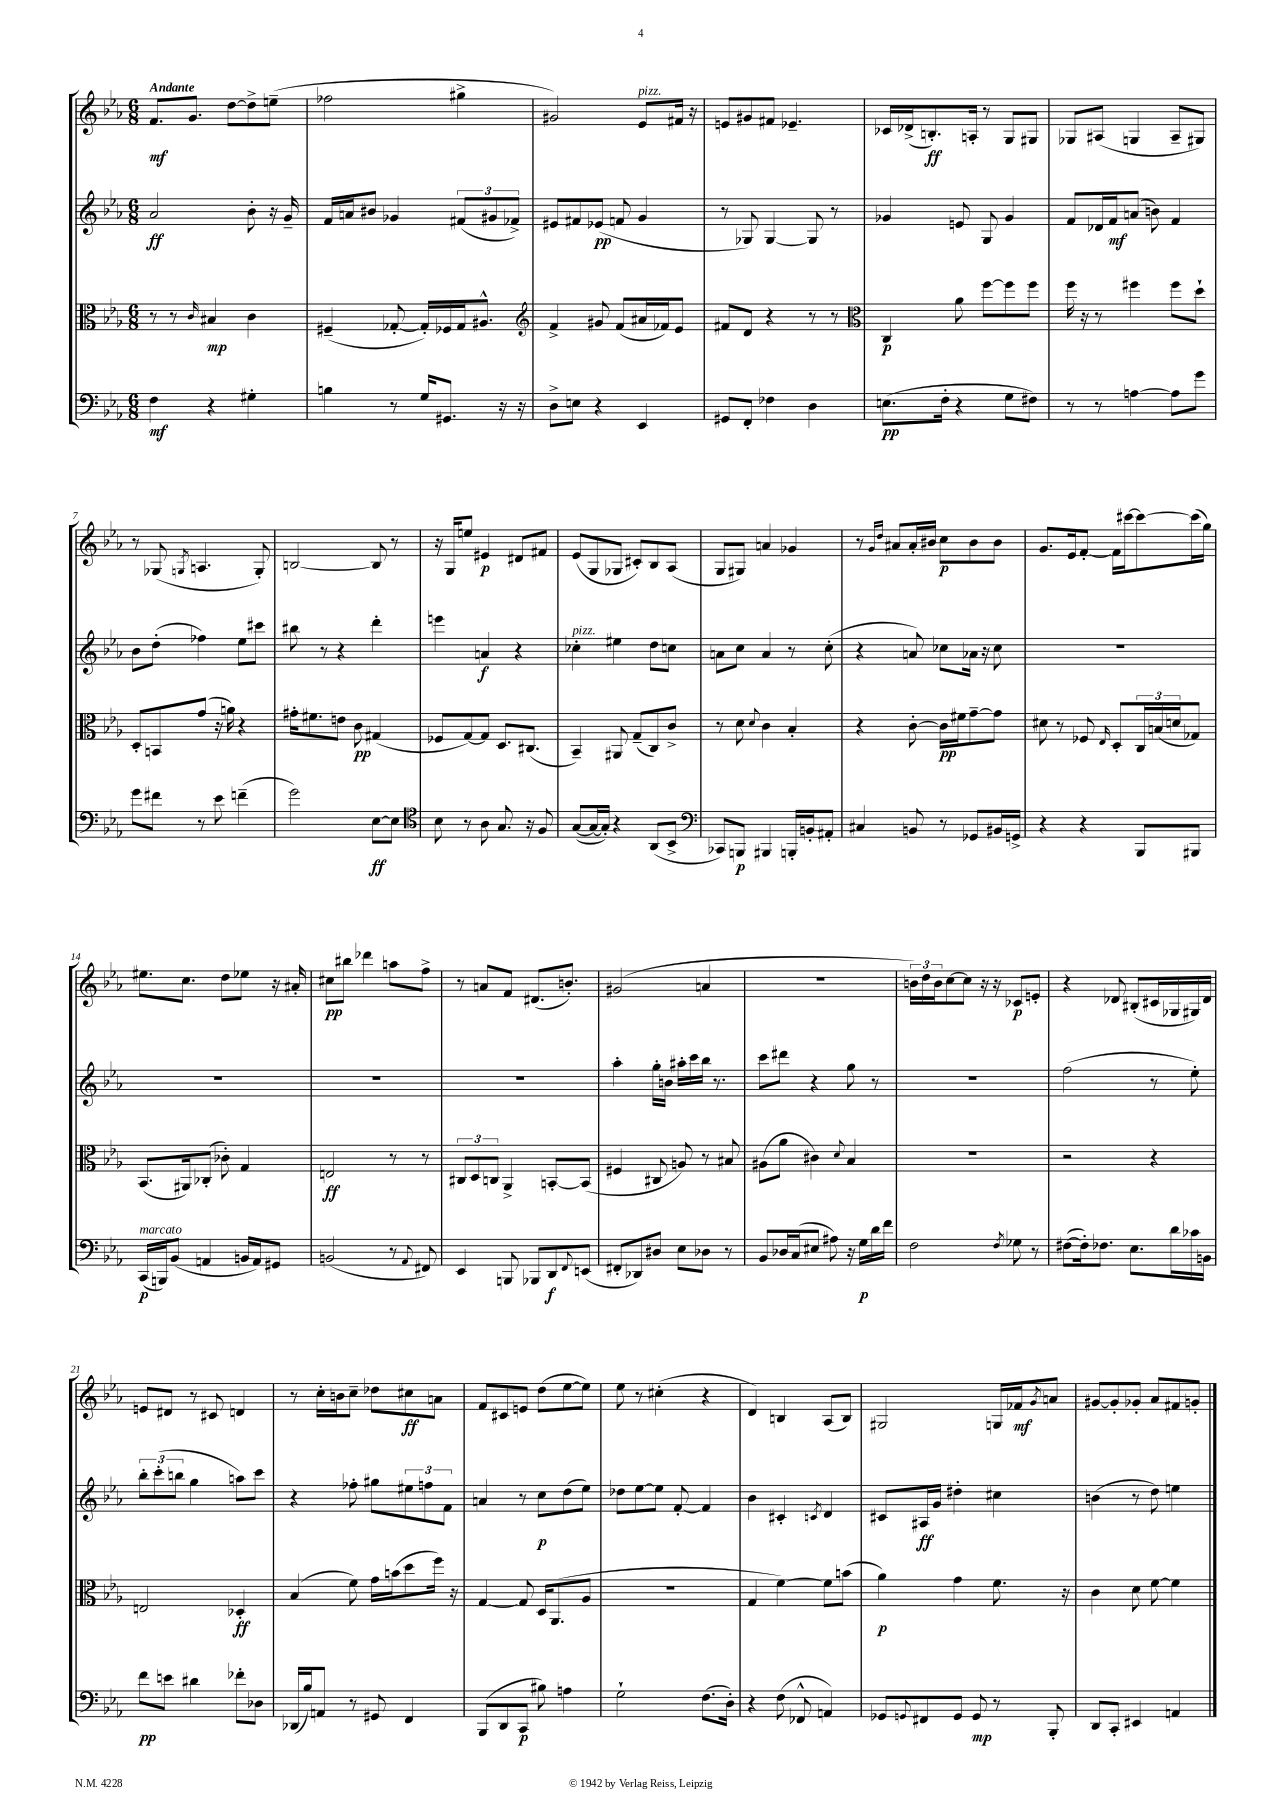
<<
\new StaffGroup <<
\new Staff = "s0" {
    \clef treble \key ees \major \numericTimeSignature \time 6/8 \tempo "Andante"
    f'8.\mf g'8. d''8~ d''8-> e''8--( |
    fes''2 gis''4-> |
    gis'2) ees'8^\markup { \italic "pizz." } fis'16 r16 |
    e'8 gis'8 fis'8 ees'4.-- |
    ces'16 des'16->( b8.-.\ff) a16-. r8 g8 gis8 |
    ges8 ais8( g4 ais8-- gis8) |
    r8 ges8( \acciaccatura { g8 } a4. g8-.) |
    b2~ b8 r8 |
    r16 g16 e''8 eis'4\p dis'8 fis'8 |
    ees'8( g8 ges8 cis'8-.) bes8 aes8( |
    g8 gis8) a'4 ges'4 |
    r8 \grace { g'16 d''16 } ais'8 ais'16-. bis'16 c''8\p bis'8 bis'8 |
    g'8. ees'16 f'8~-. f'16 cis'''16~ cis'''8~ cis'''16( g''16) |
    eis''8. c''8. d''8 ees''8 r16 ais'16-. |
    cis''8\pp bis''8 des'''4 a''8 f''8-> |
    r8 a'8 f'8 dis'8.( b'8.-.) |
    gis'2( a'4 |
    R2. |
    \tuplet 3/2 { b'16) d''16 b'16 } c''8~ c''8 r16 r16 ces'8\p e'8-. |
    r4 des'8 bis8-.( cis'16 ges16 gis16) des'16 |
    e'8 dis'8 r8 cis'8 d'4 |
    r8 c''16-. b'16 c''8-- des''8 cis''8\ff a'8 |
    f'8 cis'8 e'8 d''8( ees''8~ ees''8) |
    ees''8 r8 cis''4-.( r4 |
    d'4) b4 aes8( b8) |
    gis2 g16 fes'16\mf \acciaccatura { g'8 } a'8 |
    gis'8~ gis'8-. ges'8-. aes'8 fis'8 g'8-. \bar "|." |
}
\new Staff = "s1" {
    \clef treble \key ees \major \numericTimeSignature \time 6/8
    aes'2\ff bes'8-. r16 g'16-- |
    f'16 a'16 bis'8 ges'4 \tuplet 3/2 { fis'8( gis'8 fes'8->) } |
    eis'8 fis'8 ees'8\pp( f'8 g'4 |
    r8 ges8) ges4~ ges8 r8 |
    ges'4 e'8 g8 ges'4 |
    f'8 des'16 f'16\mf a'8( b'8) f'4 |
    bes'8 d''8-.( fes''4) ees''8 cis'''8 |
    bis''8 r8 r4 d'''4-. |
    e'''4 a'4\f r4 |
    ces''4-.^\markup { \italic "pizz." } eis''4 d''8 c''8 |
    a'8 c''8 a'4 r8 c''8-.( |
    r4 a'8) ces''8 aes'16 r16 ces''8 |
    R2. |
    R2. |
    R2. |
    R2. |
    aes''4-. g''16-. b'16 ais''16-. c'''16 bes''16 r8. |
    c'''8 dis'''8 r4 g''8 r8 |
    R2. |
    f''2( r8 ees''8-.) |
    \tuplet 3/2 { bes''8-. c'''8-.( b''8 } g''4 a''8) c'''8 |
    r4 fes''8-. gis''8 \tuplet 3/2 { eis''8 f''8 f'8 } |
    a'4 r8 c''8\p d''8( ees''8) |
    des''8 ees''8~ ees''8 f'8~-. f'4 |
    bes'4 cis'4-. \acciaccatura { c'8 } d'4 |
    cis'8 ais16\ff g'16 dis''4-. cis''4 |
    b'4( r8 d''8) e''4 \bar "|." |
}
\new Staff = "s2" {
    \clef alto \key ees \major \numericTimeSignature \time 6/8
    r8 r8 \grace { c'16 } bis4\mp c'4 |
    fis4--( ges8~-. ges16-.) fes16 ges16 ais8.-^ |
    \clef treble f'4-> gis'8 f'8( ais'16 fes'16) ees'8 |
    fis'8 d'8 r4 r8 r8 |
    \clef alto c4\p aes'8 f''8~ f''8 f''8 |
    f''16 r16 r8 fis''4 fis''8 d''8-! |
    d8-. b,8 g'8( r16 a'16) r4 |
    gis'16-. fis'8. e'8 c'8\pp gis4( |
    fes8 g8~) g8 d8. cis8.( |
    bes,4--) ais,8 g8--( c8) c'8-> |
    r8 d'8 \appoggiatura { d'8 } c'4 bes4-. |
    r4 c'8~-. c'16\pp fis'16 g'8~-- g'8 |
    dis'8 r8 fes8 \grace { ees16 } d8-. \tuplet 3/2 { c16 b16( d'16 } ges8) |
    bes,8.( ais,16) ces8-.( ces'8-.) g4 |
    e2\ff r8 r8 |
    \tuplet 3/2 { cis8 d8 c8 } aes,4-> b,8~-. b,8( |
    fis4 cis8 a8) r8 bis8 |
    ais8( aes'8 cis'4) \appoggiatura { d'8 } bes4 |
    R2. |
    r2 r4 |
    e2 des4-.\ff |
    bes4( f'8) g'16 b'16( d''8 f''16) r16 |
    g4~ g8 d16 aes,8.( aes8 |
    R2. |
    g4 f'4~) f'8 b'8( |
    aes'4\p) g'4 f'8. r16 |
    c'4 d'8 f'8~ f'4 \bar "|." |
}
\new Staff = "s3" {
    \clef bass \key ees \major \numericTimeSignature \time 6/8
    f4\mf r4 gis4-. |
    b4 r8 g16 gis,8. r16 r16 |
    d8-> e8 r4 ees,4 |
    gis,8 f,8-. fes4 d4 |
    e8.\pp( f16-. r4 g8 fis8) |
    r8 r8 a4~ a8 g'8 |
    g'8 fis'8 r8 ees'8 f'4--( |
    g'2) ees8~\ff ees8 |
    \clef tenor bes8 r8 aes8 g8. r16 f8 |
    g8~( g16~ g16-.) r4 aes,8( bes,8-> |
    \clef bass ces,8) b,,8\p bis,,4 b,,16-. b,16-. ais,8-. |
    cis4 b,8 r8 ges,8 bis,16 g,16-> |
    r4 r4 bes,,8 bis,,8 |
    c,16\p^\markup { \italic "marcato" }( b,,16) bes,8( a,4 b,16 a,16) gis,8 |
    b,2( r8 \appoggiatura { aes,8 } fis,8) |
    ees,4 b,,8 bes,,8 d,8\f \appoggiatura { f,8 } e,8( |
    fis,8-. des,8) dis8 ees8 des8 r8 |
    bes,8 des16 c16( eis8 ais8) r16 g16\p d'16 f'16 |
    f2 \acciaccatura { f8 } ges8 r8 |
    fis8~( fis16-.) fes8. ees8. d'16 ces'16 b,16 |
    f'8\pp e'8 dis'4 fes'8-. des8 |
    des,16( bes16) a,8 r8 gis,8 f,4 |
    bes,,8( d,8 c,8\p bis8) a4 |
    g2-! f8.( d16-.) |
    r4 f8( fes,8-^ a,4) |
    ges,8 \appoggiatura { g,8 } fis,8 g,8 g,8\mp r8 bes,,8-. |
    d,8 c,8-. eis,4 a,4 \bar "|." |
}
>>
>>
